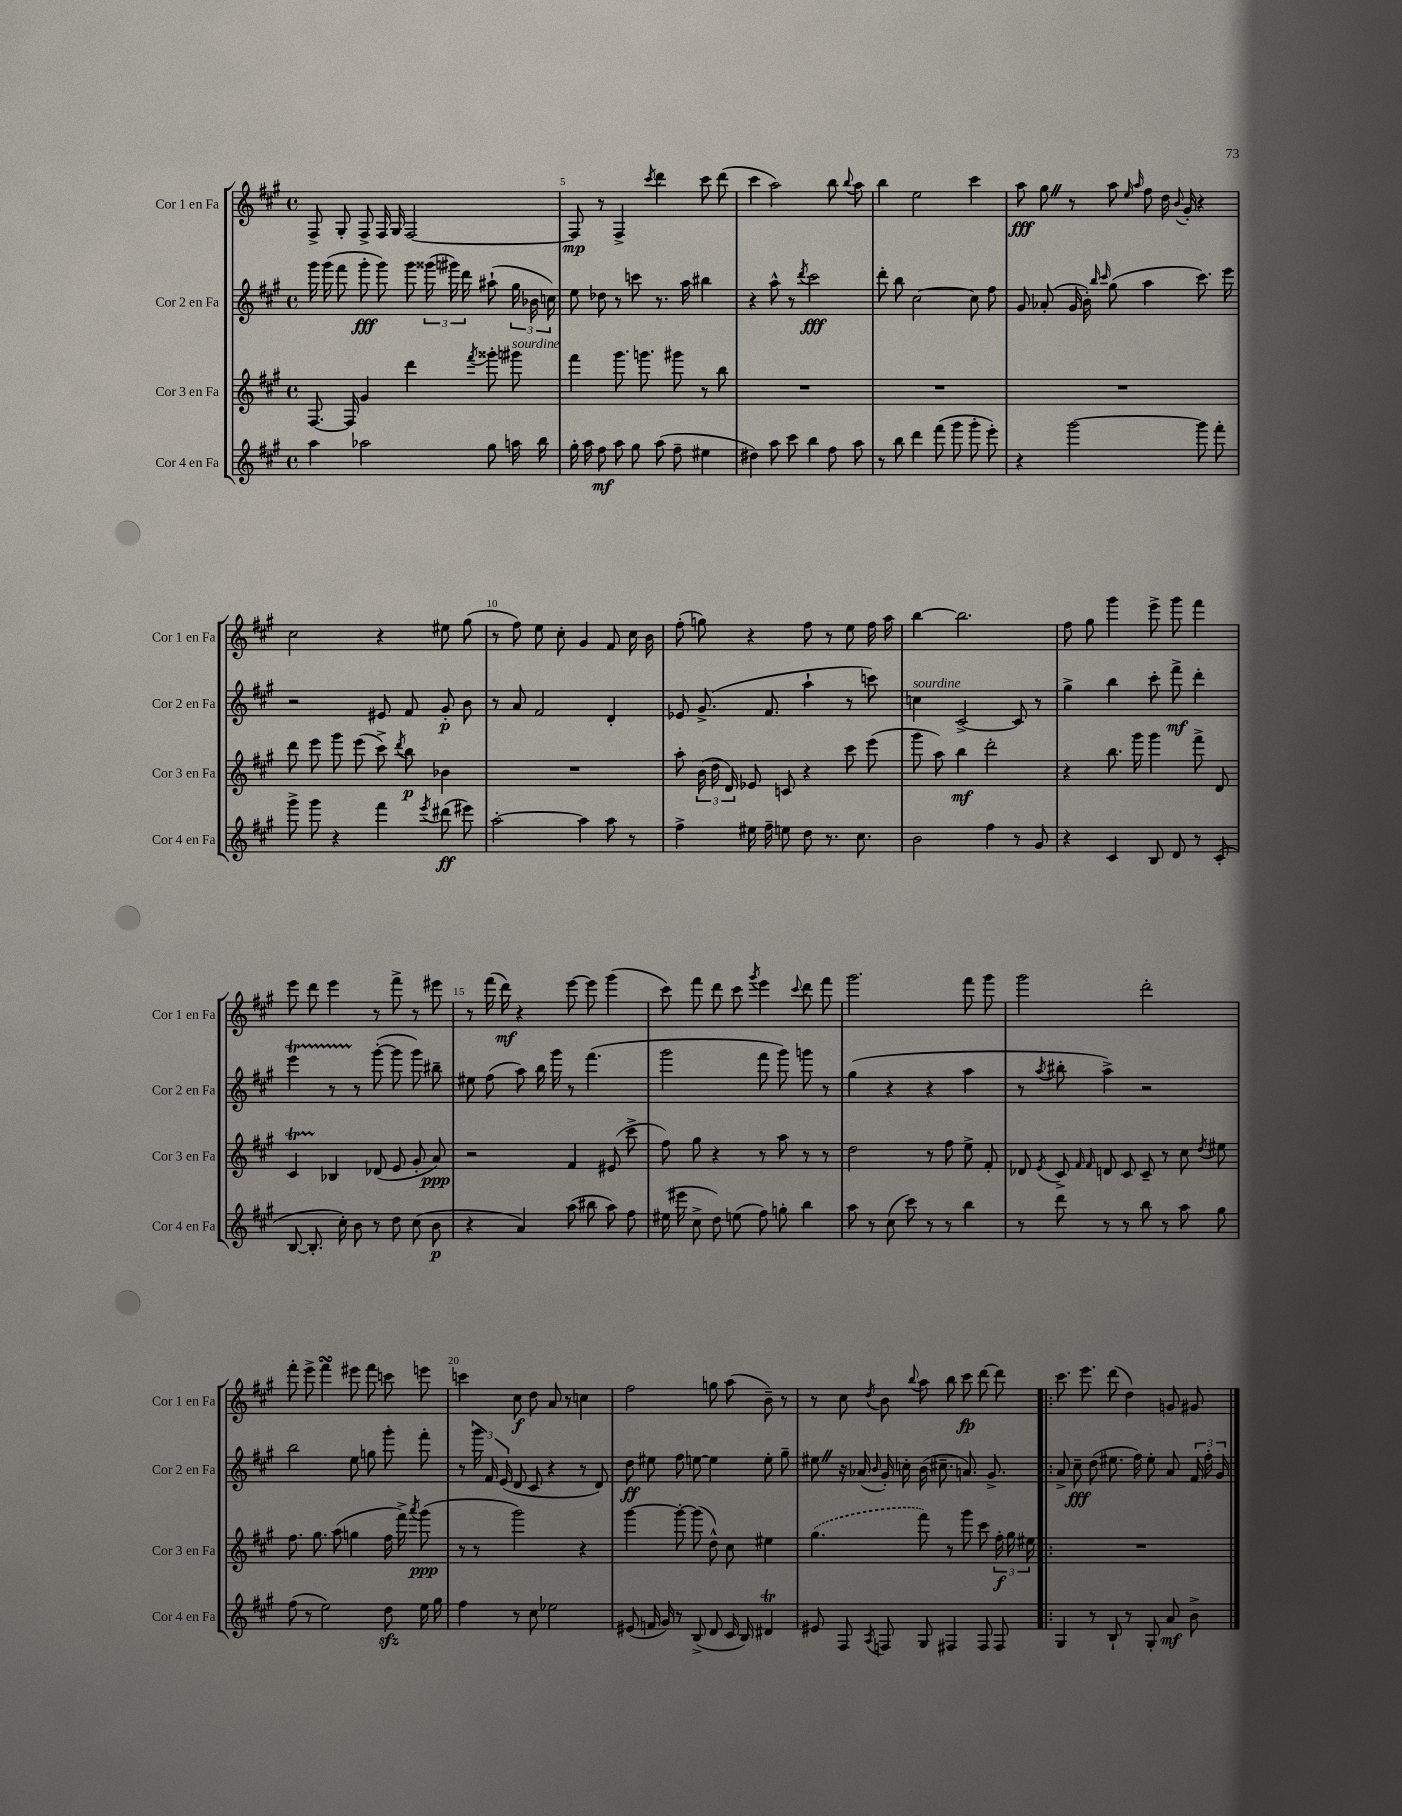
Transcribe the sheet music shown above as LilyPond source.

<<
\new StaffGroup <<
\new Staff = "s0" \with { instrumentName = "Cor 1 en Fa" shortInstrumentName = "Cor 1 en Fa" } {
    \clef treble \key a \major \defaultTimeSignature \time 4/4
    \autoBeamOff fis8-> gis8-. fis8-> fis16 gis16 fis2~ |
    fis8\mp r8 fis4-> \acciaccatura { cis'''8 } d'''4 cis'''8 d'''8( |
    cis'''4 a''2) b''8 \appoggiatura { b''8 } a''8 |
    b''4 e''2 cis'''4 |
    a''8\fff gis''8 \once \override BreathingSign.text = \markup { \musicglyph "scripts.caesura.straight" } \breathe r8 a''8 \grace { e''16 a''16 } fis''8 d''16 \appoggiatura { b'8 } gis'16-. r4 |
    cis''2 r4 eis''8 gis''8( |
    r8 fis''8) e''8 cis''8-. gis'4 fis'8 cis''16 b'16 |
    fis''8-.( g''8) r4 fis''8 r8 e''8 fis''16 a''16 |
    b''4~ b''2. |
    fis''8 gis''8 gis'''4 e'''8-> gis'''8 fis'''4 |
    e'''8 d'''8 e'''4 r8 fis'''8-> r8 eis'''8 |
    r8 fis'''16( d'''16\mf) r4 e'''8~ e'''8 gis'''4( |
    cis'''8) fis'''8 d'''8 cis'''8 \acciaccatura { gis'''8 } e'''4 \appoggiatura { cis'''8 } d'''8 fis'''8 |
    gis'''2. fis'''8 gis'''8 |
    gis'''2 d'''2-. |
    fis'''8-. e'''8-> fis'''4\turn eis'''8 fis'''8 c'''8 e'''8 |
    c'''4 cis''8\f d''8 a'8 r8 c''4 |
    fis''2 g''8 a''8( b'8--) r8 |
    r8 cis''8 \acciaccatura { d''8 } b'8 \appoggiatura { b''8 } a''8 b''8 cis'''8\fp d'''8~ d'''8 |
    \bar ".|:" cis'''8. e'''8. d'''8( d''4) g'8 gis'8 \bar "|." |
}
\new Staff = "s1" \with { instrumentName = "Cor 2 en Fa" shortInstrumentName = "Cor 2 en Fa" } {
    \clef treble \key a \major \defaultTimeSignature \time 4/4
    \autoBeamOff gis'''16 gis'''16( fis'''8 gis'''8-.\fff gis'''8) gis'''8 \tuplet 3/2 { gisis'''16( gis'''16) d'''16 } ais''8-!( \tuplet 3/2 { gis''16 bes'16 c''16) } |
    e''8 des''8 r8 c'''8 r8. a''16 bis''4 |
    r4 a''8-^ r8 \acciaccatura { d'''8 } cis'''2\fff |
    d'''8-. b''8 cis''2~ cis''8 fis''8 |
    gis'8 aes'8-.( gis'16 b'16-.) \grace { b''16 cis'''16 } gis''8( a''4 cis'''8.) e'''16 |
    r2 eis'8 fis'8 gis'8-.\p b'8 |
    r8 a'8 fis'2 d'4-. |
    ees'8 gis'8.->( fis'8. a''4-! r8 c'''8) |
    c''4^\markup { \italic "sourdine" } cis'2~-> cis'8 r8 |
    gis''4-> b''4 cis'''8-. fis'''8->\mf d'''4-. |
    e'''4\startTrillSpan r8 r8\stopTrillSpan gis'''8~-.( gis'''8 gis'''8) bis''8-- |
    eis''8 fis''8( a''8) b''16 gis'''16 r8 fis'''4.( |
    gis'''2 fis'''8 gis'''8) g'''8 r8 |
    gis''4( r4 r4 a''4 |
    r8 \acciaccatura { a''8 } bis''8-. a''4->) r2 |
    b''2 e''8 g''8 gis'''8-. fis'''8-. |
    r8 \tuplet 3/2 { gis'''16 fis'16 e'16( } d'8 cis'8 r4 r8 d'8) |
    d''8\ff eis''8 fis''8 e''8~ e''4 e''8-. gis''8-- |
    eis''8 \once \override BreathingSign.text = \markup { \musicglyph "scripts.caesura.straight" } \breathe r16 aes'16( \grace { b'16 } gis'16-.) c''16-. b'16( cis''8.-- a'8.) gis'8.-> |
    \bar ".|:" a'8-> cis''8--\fff d''8( eis''8. fis''16) eis''8-. a'8 \tuplet 3/2 { fis'16 fis''16-. gis'16 } \bar "|." |
}
\new Staff = "s2" \with { instrumentName = "Cor 3 en Fa" shortInstrumentName = "Cor 3 en Fa" } {
    \clef treble \key a \major \defaultTimeSignature \time 4/4
    \autoBeamOff fis8.~ fis16 gis'4 d'''4 \acciaccatura { fis'''8 } gisis'''8-. gis'''8^\markup { \italic "sourdine" } |
    fis'''4 gis'''8. g'''8. gis'''8 r8 b''8 |
    R1 |
    R1 |
    R1 |
    d'''8 e'''8 gis'''8 e'''8( cis'''8->) \acciaccatura { d'''8 } b''8\p bes'4 |
    R1 |
    a''8-. \tuplet 3/2 { b'16( d''16 d'16) } ees'8 c'8 r4 cis'''8 e'''8( |
    gis'''8 a''8) b''4\mf d'''2-. |
    r4 b''8. gis'''16 gis'''4 fis'''8-> d'8 |
    cis'4\startTrillSpan bes4\stopTrillSpan des'8( e'8 gis'8-. a'8\ppp) |
    r2 fis'4 eis'8( cis'''8-> |
    fis''8) gis''8 r4 r8 a''8 r8 r8 |
    d''2 r8 fis''8 e''8-> fis'8-. |
    des'8 \acciaccatura { e'8 } cis'8-> \grace { fis'16 fis'16 } d'8 cis'8 cis'8-- r8 cis''8 \acciaccatura { d''8 } eis''8 |
    fis''8. gis''8. a''8( g''4 fis''16 fis'''16->) \acciaccatura { a'''8 } gis'''8\ppp( |
    r8 r8 gis'''2) r4 |
    gis'''4~ gis'''8~-. gis'''8( d''8-^) cis''8 eis''4 |
    \once \slurDashed gis''4.( fis'''8) r8 gis'''8 cis'''8 \tuplet 3/2 { fis''16-.\f gis''16 eis''16 } |
    \bar ".|:" R1 \bar "|." |
}
\new Staff = "s3" \with { instrumentName = "Cor 4 en Fa" shortInstrumentName = "Cor 4 en Fa" } {
    \clef treble \key a \major \defaultTimeSignature \time 4/4
    \autoBeamOff a''4 aes''2 gis''8 a''16 b''16 |
    gis''16-. a''16 fis''8\mf a''8 gis''8 a''8( fis''8-- eis''4 |
    dis''4) a''8 cis'''8 b''4 fis''8 a''8 |
    r8 b''8 d'''4 fis'''8( gis'''8 gis'''8-. e'''8-.) |
    r4 gis'''2~ gis'''8 fis'''8-. |
    gis'''8-> gis'''8 r4 fis'''4 \acciaccatura { e'''8 } dis'''8\ff( eis'''8) |
    a''2~-. a''4 a''8 r8 |
    fis''4-> eis''16 fis''16-- e''8 d''8 r8. cis''8. |
    b'2 fis''4 r8 gis'8 |
    r4 cis'4 b8 d'8 r8 cis'8-.( |
    b8~ b8.-. cis''16-.) b'8 r8 d''8 cis''8( b'8\p |
    r4 a'4) a''8( bis''8 a''8) fis''8 |
    eis''16( eis'''16 cis''8-> d''8) e''8( fis''8) g''8-. b''4 |
    a''8 r8 cis''8( cis'''8) r8 r8 b''4 |
    r8 d'''8 r8 r8 b''8 r8 a''8 gis''8 |
    fis''8( r8 e''2) d''8\sfz e''16 gis''16 |
    fis''4 r8 cis''8 ees''2 |
    eis'8( f'16 gis'16) r8 b8->( d'8 cis'16 b16) dis'4\trill |
    eis'8 fis8 \acciaccatura { a8 } f8 gis8 fis4 fis8 fis8 |
    \bar ".|:" gis4 r8 b8-! r8 gis8-. a'8\mf b'8-> \bar "|." |
}
>>
>>
\layout { \context { \Score currentBarNumber = #4 \override BarNumber.break-visibility = ##(#f #t #t) barNumberVisibility = #(every-nth-bar-number-visible 5) } }
